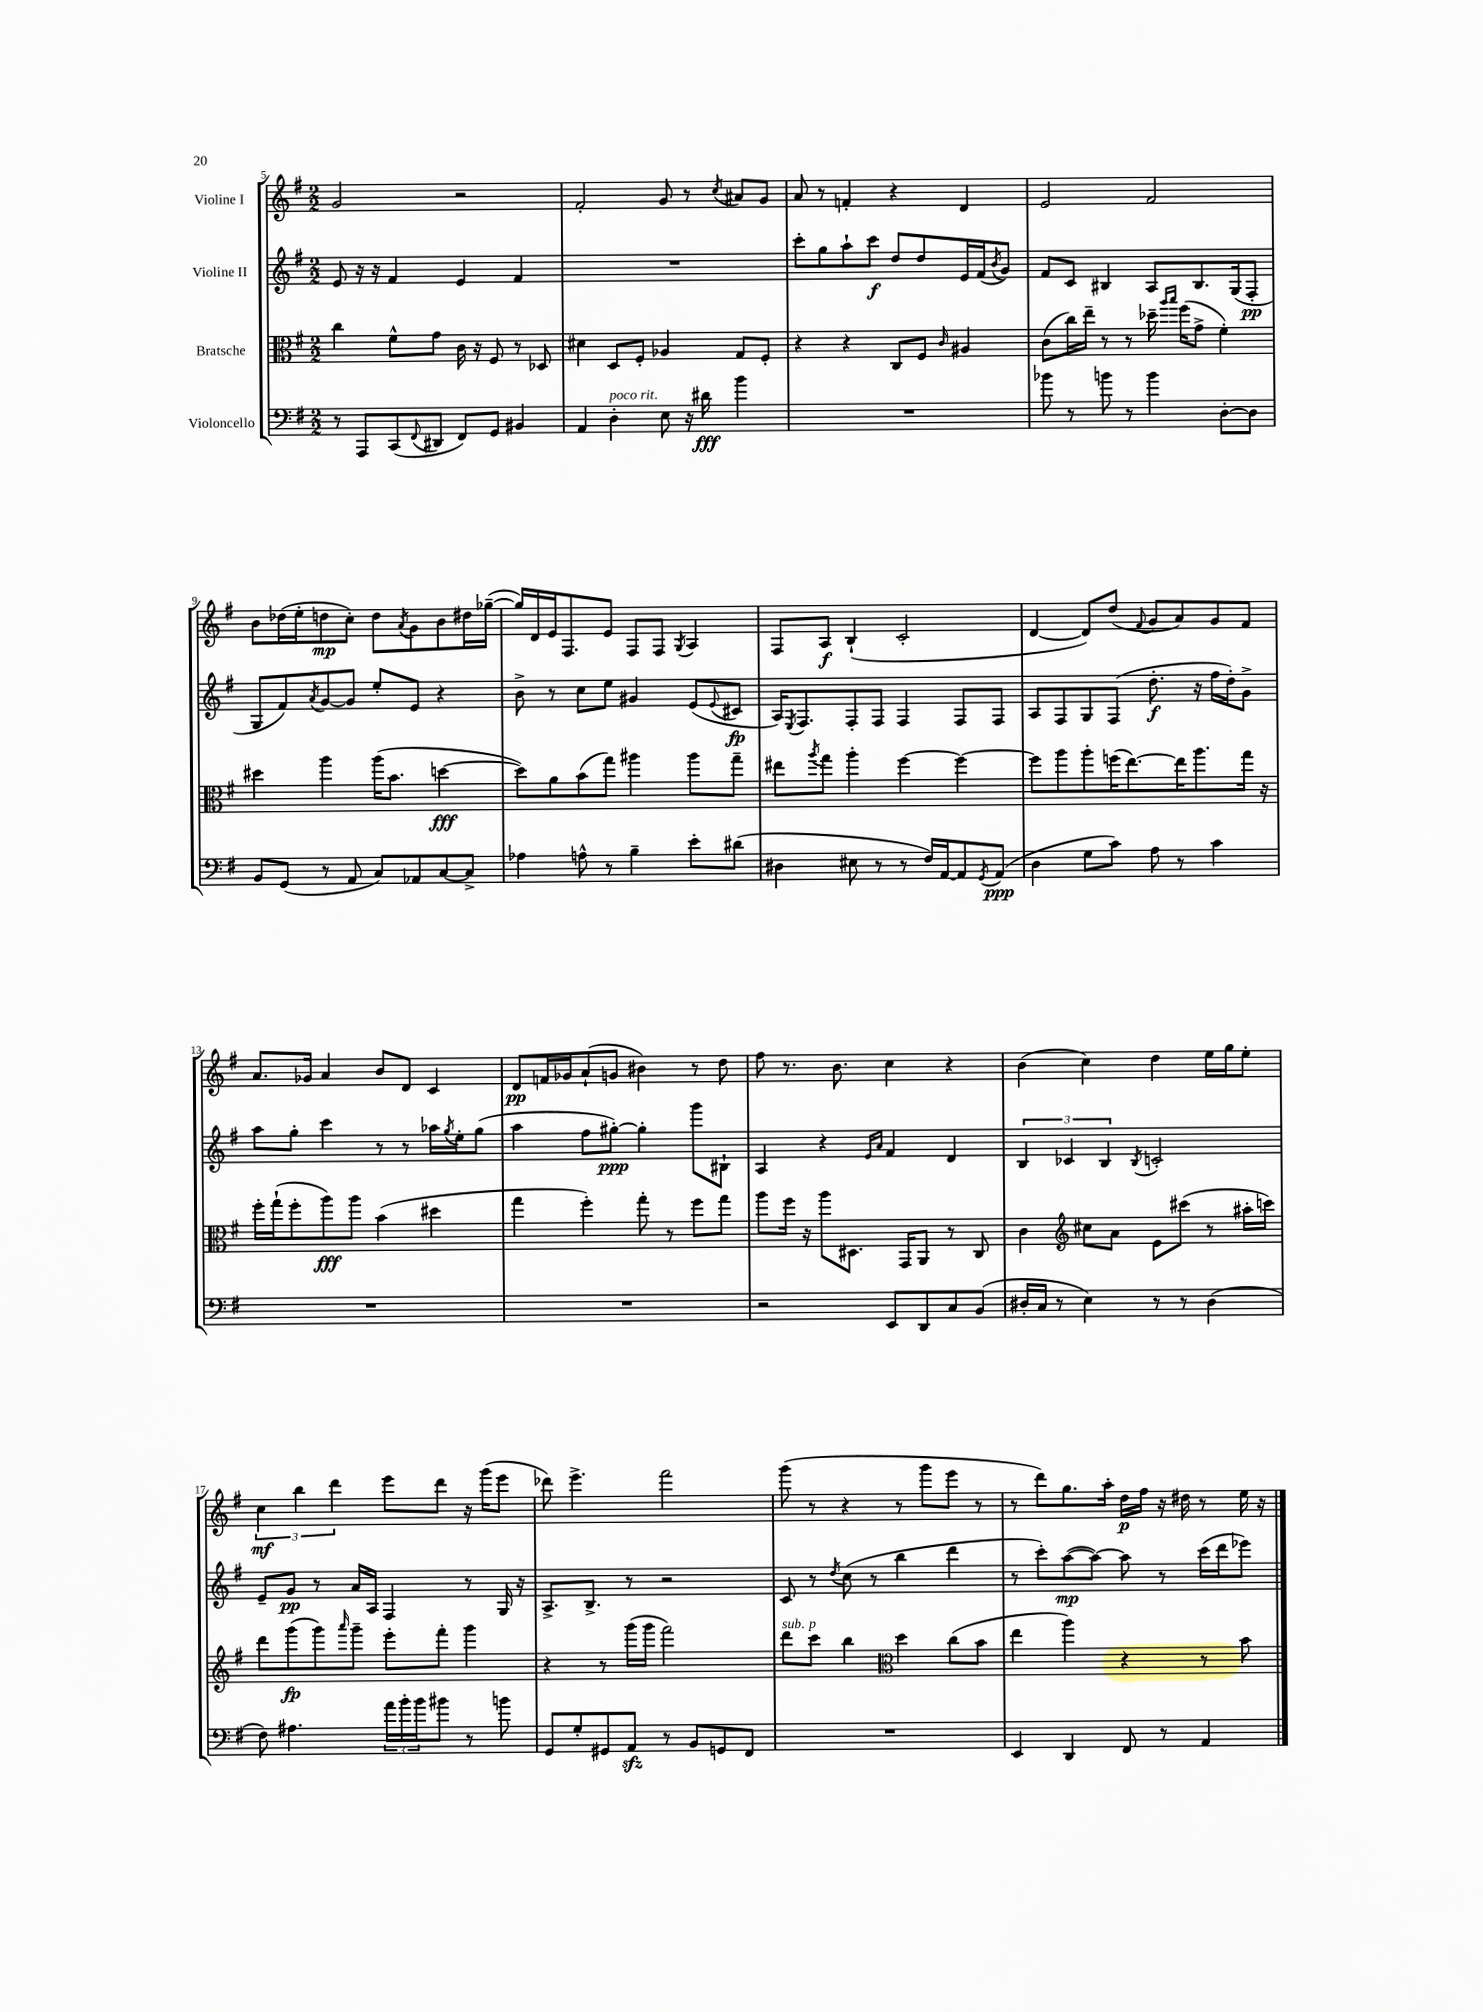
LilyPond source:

<<
\new StaffGroup <<
\new Staff = "s0" \with { instrumentName = "Violine I" } {
    \clef treble \key g \major \numericTimeSignature \time 2/2
    g'2 r2 |
    fis'2-. g'8 r8 \acciaccatura { c''8 } ais'8 g'8 |
    a'8 r8 f'4-. r4 d'4 |
    e'2 fis'2 |
    b'8 des''16( e''16-. d''8\mp c''8-.) d''8 \acciaccatura { a'8 } g'8 b'8 dis''16 ges''16~--( |
    ges''16) d'16 e'16 fis8. e'8 fis8 fis8 \acciaccatura { g8 } a4 |
    fis8 a8\f b4-!( c'2-. |
    d'4~ d'8) d''8( \appoggiatura { fis'8 } g'8 a'8) g'8 fis'8 |
    a'8. ges'16 a'4 b'8 d'8 c'4 |
    d'8\pp f'16 ges'16 a'8-!( g'8 bis'4) r8 d''8 |
    fis''8 r8. b'8. c''4 r4 |
    b'4( c''4) d''4 e''16 g''16 e''8-. |
    \tuplet 3/2 { c''4\mf b''4 d'''4 } e'''8 d'''8 r16 g'''16( e'''8 |
    des'''8) e'''4.-> fis'''2 |
    g'''8( r8 r4 r8 g'''8 e'''8 r8 |
    r8 d'''8) g''8. a''16-. d''16\p fis''16 r16 dis''16 r8 e''16 r16 \bar "|." |
}
\new Staff = "s1" \with { instrumentName = "Violine II" } {
    \clef treble \key g \major \numericTimeSignature \time 2/2
    e'8 r16 r16 fis'4 e'4 fis'4 |
    R1 |
    c'''8-. g''8 a''8-! c'''8\f d''8 d''8 e'16 fis'16( \acciaccatura { b'8 } g'8) |
    fis'8 c'8 bis4 a8 bis8. g16( fis8-.\pp |
    g8 fis'8) \acciaccatura { a'8 } g'8~ g'8 e''8-. e'8 r4 |
    b'8-> r8 c''8 e''8 gis'4 e'8( \appoggiatura { e'8 } cis'8\fp |
    a16) \acciaccatura { e8 } fis8. fis8-. fis8 fis4 fis8 fis8 |
    a8 fis8 g8 fis8( d''8.-.\f r16 fis''16 d''16-.) g'8-> |
    a''8 g''8-. c'''4 r8 r8 aes''16 \acciaccatura { g''8 } e''16-. g''8( |
    a''4 fis''8 gis''8~-.\ppp) gis''4-. g'''8 bis8-! |
    a4 r4 \grace { e'16 a'16 } fis'4 d'4 |
    \tuplet 3/2 { b4 ces'4 b4 } \acciaccatura { b8 } c'2-. |
    e'8-- g'8\pp r8 a'16 a16 fis4 r8 g16 r16 |
    a8.-> b8.-> r8 r2 |
    c'8 r8 \acciaccatura { d''8 } c''8( r8 b''4 d'''4 |
    r8 c'''8-.) a''8~\mp( a''8~) a''8 r8 c'''16( d'''16 ees'''8) \bar "|." |
}
\new Staff = "s2" \with { instrumentName = "Bratsche" } {
    \clef alto \key g \major \numericTimeSignature \time 2/2
    c''4 fis'8-^ g'8 c'16 r16 fis8 r8 des8 |
    dis'4 d8 fis8-. aes4 g8 fis8-. |
    r4 r4 c8 fis8 \grace { c'16 } ais4 |
    c'8( c''16) e''16-- r8 r8 des''16-- \grace { a''16 b''16 } fis''16( g'8-> fis'4-.) |
    dis''4 a''4 a''16( b'8. d''4~\fff |
    d''8) a'8 b'8( g''8) ais''4 ais''8 g''8-- |
    eis''8 \acciaccatura { a''8 } g''8 a''4-. fis''4~ fis''4~ |
    fis''8 a''8 a''8-. f''16( e''8.~) e''16 a''8. g''16 r16 |
    fis''16-. g''16-!( fis''8-. a''8\fff) a''8 b'4( dis''4 |
    g''4 fis''4-.) g''8-. r8 fis''8 g''8 |
    a''8 fis''16 r16 a''8 dis8. g,16 a,8 r8 c8 |
    c'4 \clef treble cis''8 a'8 e'8 cis'''8( r8 ais''16-. c'''16) |
    d'''8 g'''8\fp( g'''8) \grace { a'''16 } g'''8-- e'''8-. fis'''8-. g'''4 |
    r4 r8 g'''16( g'''16 fis'''2) |
    d'''8^\markup { \italic "sub. p" } c'''8 b''4 \clef alto d''4 c''8( b'8 |
    e''4 a''4) r4 r8 b'8 \bar "|." |
}
\new Staff = "s3" \with { instrumentName = "Violoncello" } {
    \clef bass \key g \major \numericTimeSignature \time 2/2
    r8 a,,8 c,8( \appoggiatura { fis,8 } dis,8 fis,8) g,8 bis,4 |
    a,4 d4-.^\markup { \italic "poco rit." } e8 r16 dis'16\fff b'4 |
    R1 |
    bes'8 r8 b'8 r8 b'4 d8~-. d8 |
    b,8 g,8( r8 a,8 c8) aes,8 c8~ c8-> |
    aes4 a8-^ r8 b4-- e'8-. dis'8( |
    dis4 eis8 r8 r8 fis16) a,16~ a,8 \acciaccatura { g,8 } a,8\ppp( |
    d4 g8 c'8) a8 r8 c'4 |
    R1 |
    R1 |
    r2 e,8 d,8 c8 b,8( |
    dis16-. c16 r8 e4) r8 r8 dis4( |
    fis8) ais4. \tuplet 3/2 { a'16 b'16-. b'16 } bis'8 r8 b'8 |
    g,8 g8-. gis,8 a,8\sfz r8 b,8 g,8 fis,8 |
    R1 |
    e,4 d,4 fis,8 r8 a,4 \bar "|." |
}
>>
>>
\layout { \context { \Score currentBarNumber = #5 } }
